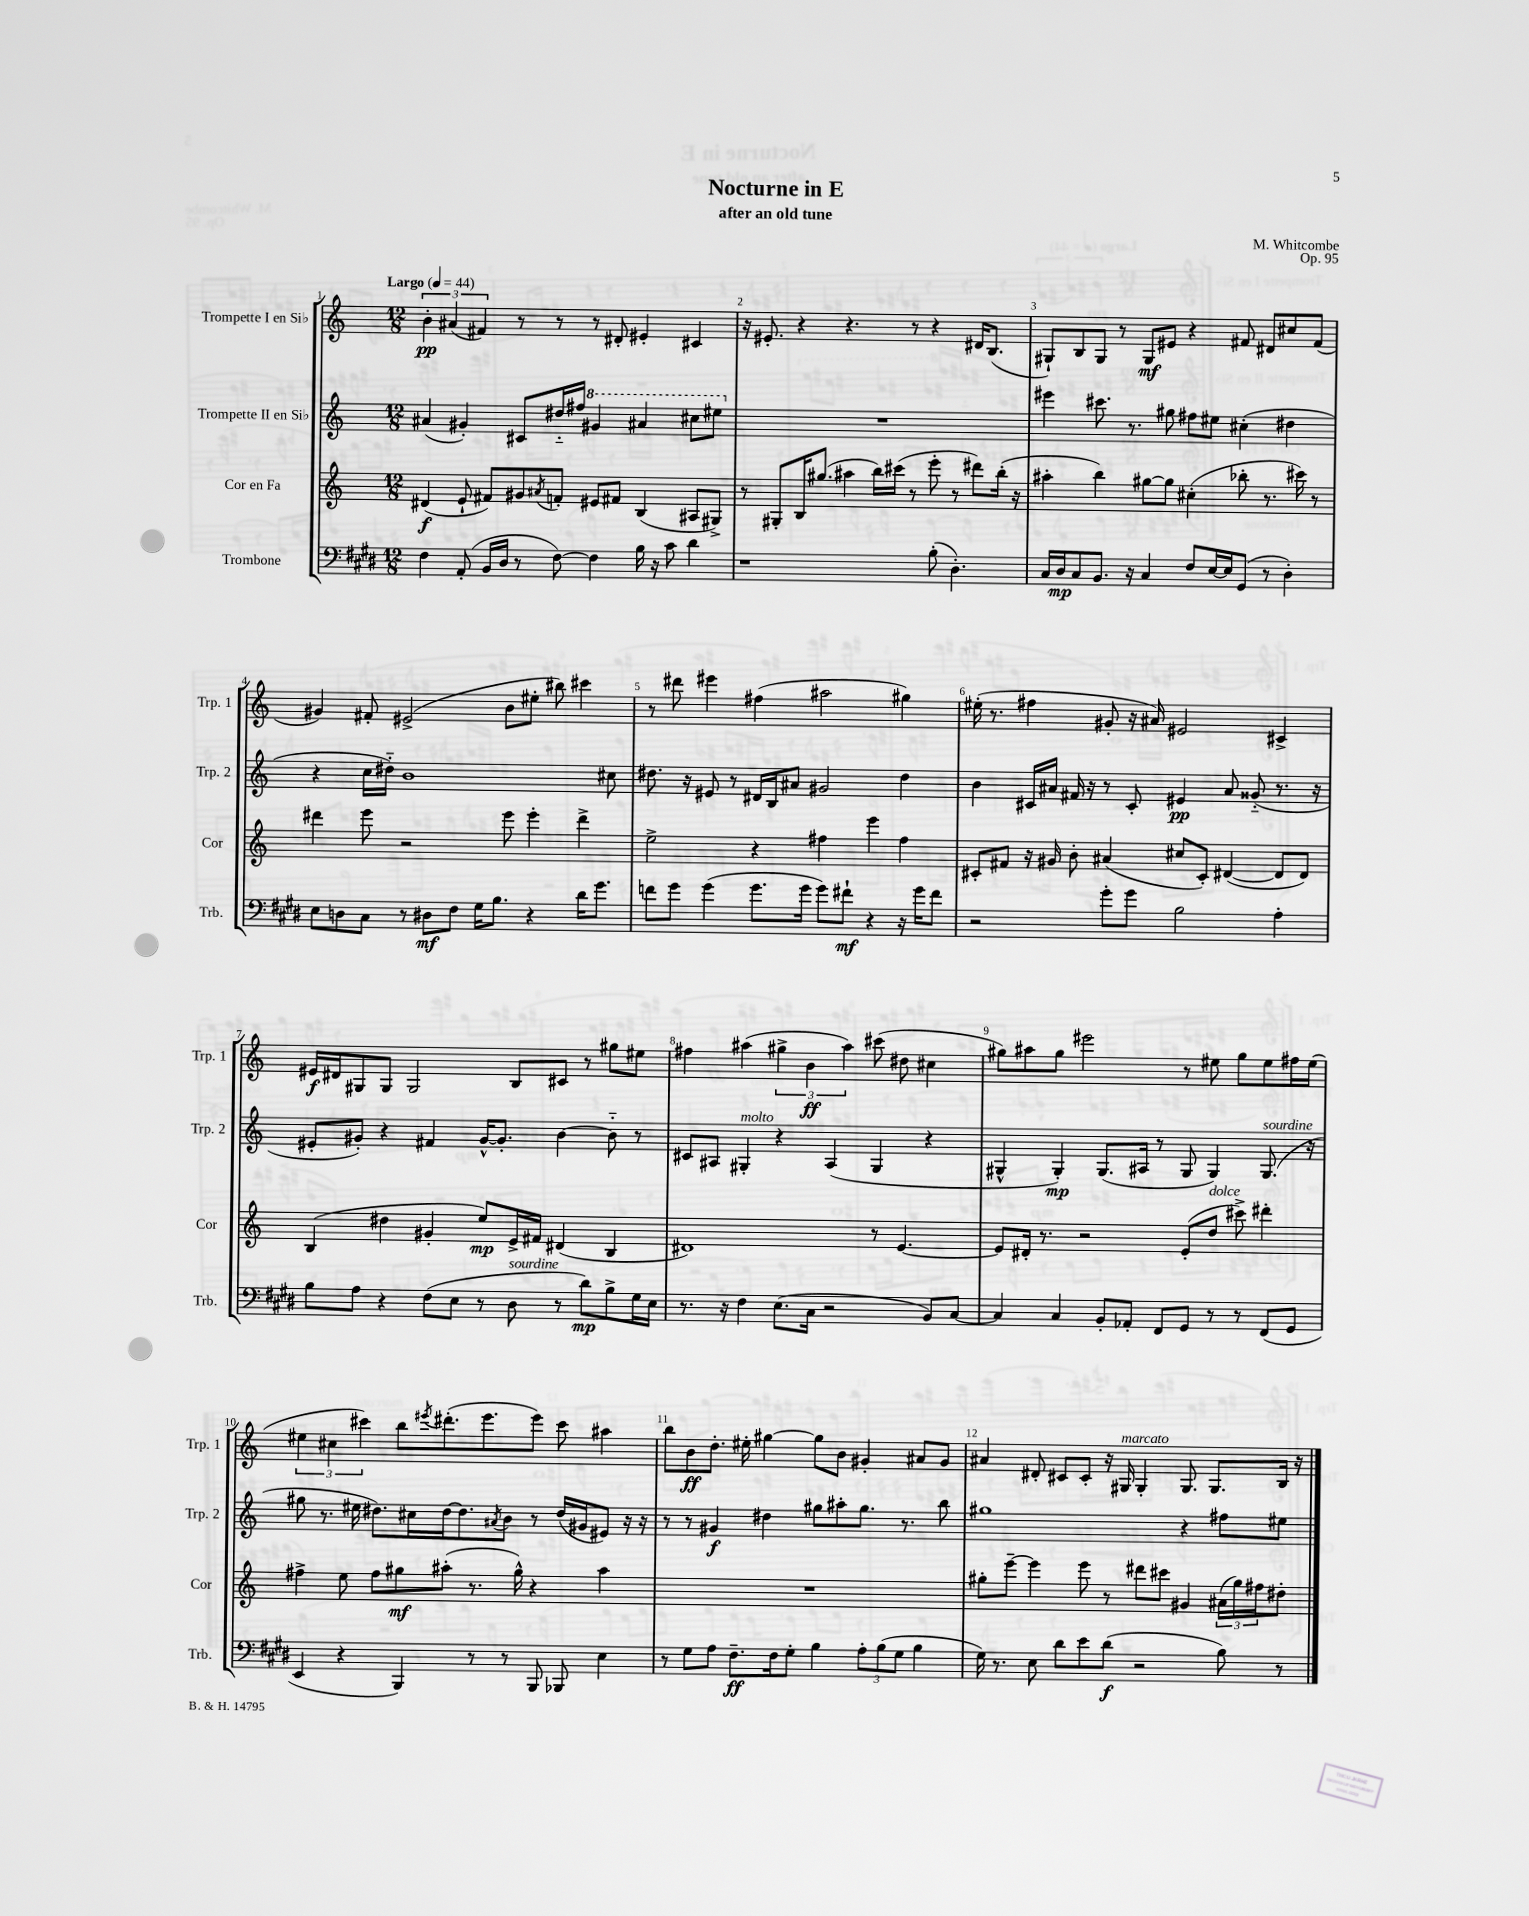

**kern	**kern	**kern	**kern
*staff4	*staff3	*staff2	*staff1
*clefF4	*clefG2	*clefG2	*clefG2
*k[f#c#g#d#]	*k[]	*k[]	*k[]
*M12/8	*M12/8	*M12/8	*M12/8
*MM44	*MM44	*MM44	*MM44
4F#	(4d#	(4a#	6b'
.	.	.	(6a#
(8AA'	8e`	4g#')	.
.	.	.	6f#)
16BB	8f#)	.	.
16D#	.	.	.
8r	8g#	8c#	8r
.	8qa#	.	.
[8F#)	8f'	16dd#'~	8r
.	.	16ff#	.
4F#]	8e#	4gg#	8r
.	8f#	.	8d#'
16B	(4B	4aa#	4e#'
16r	.	.	.
8c#	.	.	.
4d#	8A#	8ccc#	4c#
.	8G#^)	8eee#	.
=	=	=	=
1r	8r	1.r	16r
.	.	.	8.e#'
.	8G#'	.	.
.	16B	.	4r
.	(8.gg#	.	.
.	4aa#	.	4.r
.	16bb)	.	.
.	(16ccc#	.	.
.	8r	.	8r
(8B'	8eee'	.	4r
4.D#')	8r	.	.
.	8ddd#)	.	16d#
.	.	.	(8.B
.	(16bb'	.	.
.	16r	.	.
=	=	=	=
16C#	4aa#'	4eee#	8G#`)
16D#	.	.	.
8C#	.	.	8B
8.BB	4bb)	8.ccc#	8G#
.	.	.	8r
16r	.	8.r	.
4C#	[8gg#	.	8G#
.	8gg#]	8gg#	8e#
8F#	(4cc#'	8ff#	4r
[16E	.	8ee#	.
16E]	.	.	.
(8GG#	8bb-'	(4cc#'	8f#
8r	8.r	.	8d#
4D#')	.	4dd#	8cc#
.	16ccc#)	.	.
.	8r	.	(8f#
=	=	=	=
8E	4ddd#	4r	4g#)
8D	.	.	.
8C#	8eee	16cc	8f#'
.	.	16dd#'~)	.
8r	2r	1b	(2e#^
8D#	.	.	.
8F#	.	.	.
16G#	.	.	.
8.B	.	.	.
.	8eee	.	8b
4r	4eee'	.	8ee#'
.	.	.	8bb#)
16d#	4ddd#^	.	4ccc#
8.g#	.	.	.
.	.	8cc#	.
=	=	=	=
8f	2ee^	8.dd#	8r
8g#	.	.	8ddd#
.	.	16r	.
(4g#	.	8e#	4eee#
.	.	8r	.
8.g#	4r	16d#	(4ff#
.	.	16B	.
.	.	8a#	.
16g#	.	.	.
8g#)	4ff#	2g#	2aa#
8f#`	.	.	.
4r	4eee	.	.
16r	4ff#	4dd#	4gg#)
16g#	.	.	.
8f#	.	.	.
=	=	=	=
2r	8c#'	4b	(16ee#'
.	.	.	8.r
.	8f#	.	.
.	16r	16c#	4ff#
.	16g#	16a#	.
.	8b'	16f#	.
.	.	16r	.
8g#'	(4a#	8r	8g#'
8g#	.	8c#'	16r
.	.	.	16a#)
2B	8cc#	4e#	2e#
.	8c#')	.	.
.	([4d#	8a#	.
.	.	(8g##'~	.
4A'	8d#]	8.r	4c#^
.	8d#)	.	.
.	.	16r	.
=	=	=	=
8B	(4B	8e#'	16e#
.	.	.	16d#
8A	.	8g#')	8G#
4r	4dd#	4r	8G#
.	.	.	2G#
(8F#	4g#'	4f#	.
8E	.	.	.
8r	8ee)	[16g#^^	.
.	.	8.g#']	.
8D#	16e^	.	8B
.	16f#	.	.
8r	(4d#	[4b	8c#
8d#)	.	.	8r
8B^	4B	8b'~]	8gg#
16G#	.	8r	8ee#
16E	.	.	.
=	=	=	=
8.r	1d#)	8c#	4ff#
.	.	8A#	.
16r	.	.	.
4F#	.	4G#'	(4aa#
(8.E	.	4r	6gg#^
.	.	.	6b
16C#	.	.	.
2r	.	(4A#	.
.	.	.	6aa#)
.	8r	4G#	(8ccc#
.	[4.e	.	8dd#
8BB)	.	4r	4cc#
[8C#	.	.	.
=	=	=	=
4C#]	8e]	4G#^^	8gg#)
.	16d#'	.	8aa#
.	8.r	.	.
4C#	.	4G#')	8gg#
.	2r	.	2eee#
8BB'	.	(8.G#	.
8AA-'	.	.	.
.	.	16A#	.
8FF#	.	8r	.
8GG#	(8e'	8G#	8r
8r	8dd	4G#)	8ee#
8r	8ccc#^)	.	8gg#
(8FF#	4ddd#'	(8.G#	8ee#
8GG#	.	.	16ff#
.	.	16r	(16ee#
=	=	=	=
4EE	4ff#^	8gg#	6ee#
.	.	8.r	.
.	.	.	6cc#
4r	8ee	.	.
.	.	16ee#	.
.	.	.	6ccc#)
.	8ff#	8.dd#)	.
4BBB)	8gg#	.	8bb
.	.	16cc#	.
.	.	.	8qeee#
.	(8aa#'	[16dd#	(8.ddd#'
.	.	8.dd#]	.
8r	8.r	.	.
.	.	.	8.eee#
.	.	8qa#	.
8r	.	8b	.
.	16gg#^^)	.	.
8BBB	4r	8r	8eee#)
8BBB-	.	(16dd#	8ccc#
.	.	16g#	.
4E	4aa#	8e#)	4aa#
.	.	16r	.
.	.	16r	.
=	=	=	=
8r	1.r	8r	8bb
8G#	.	8r	8b
8A	.	4g#	8.dd'
8.F#~	.	.	.
.	.	.	16ee#'
.	.	4dd#	[4gg#
16F#	.	.	.
8G#'	.	.	.
4B	.	8gg#	8gg#]
.	.	8aa#'	8b
12A'	.	8.gg#	4g#'
(12B	.	.	.
12G#	.	.	.
.	.	8.r	.
4B	.	.	8a#
.	.	8bb	8g#
=	=	=	=
16G#)	8gg#'	1gg#	4a#
8.r	.	.	.
.	[8eee~	.	.
8E	4eee]	.	8d#'
8d#	.	.	8c#
8e	8eee	.	8c#'
(8d#	8r	.	16r
.	.	.	16G#
2r	8ddd#	.	4G#'
.	8ccc#	.	.
.	4g#	4r	8.G#
.	.	.	8.G#
8B)	(24a#	8ff#	.
.	24gg#)	.	.
.	24ff#	.	.
8r	8dd#'	8ee#	16B
.	.	.	16r
==	==	==	==
*-	*-	*-	*-
